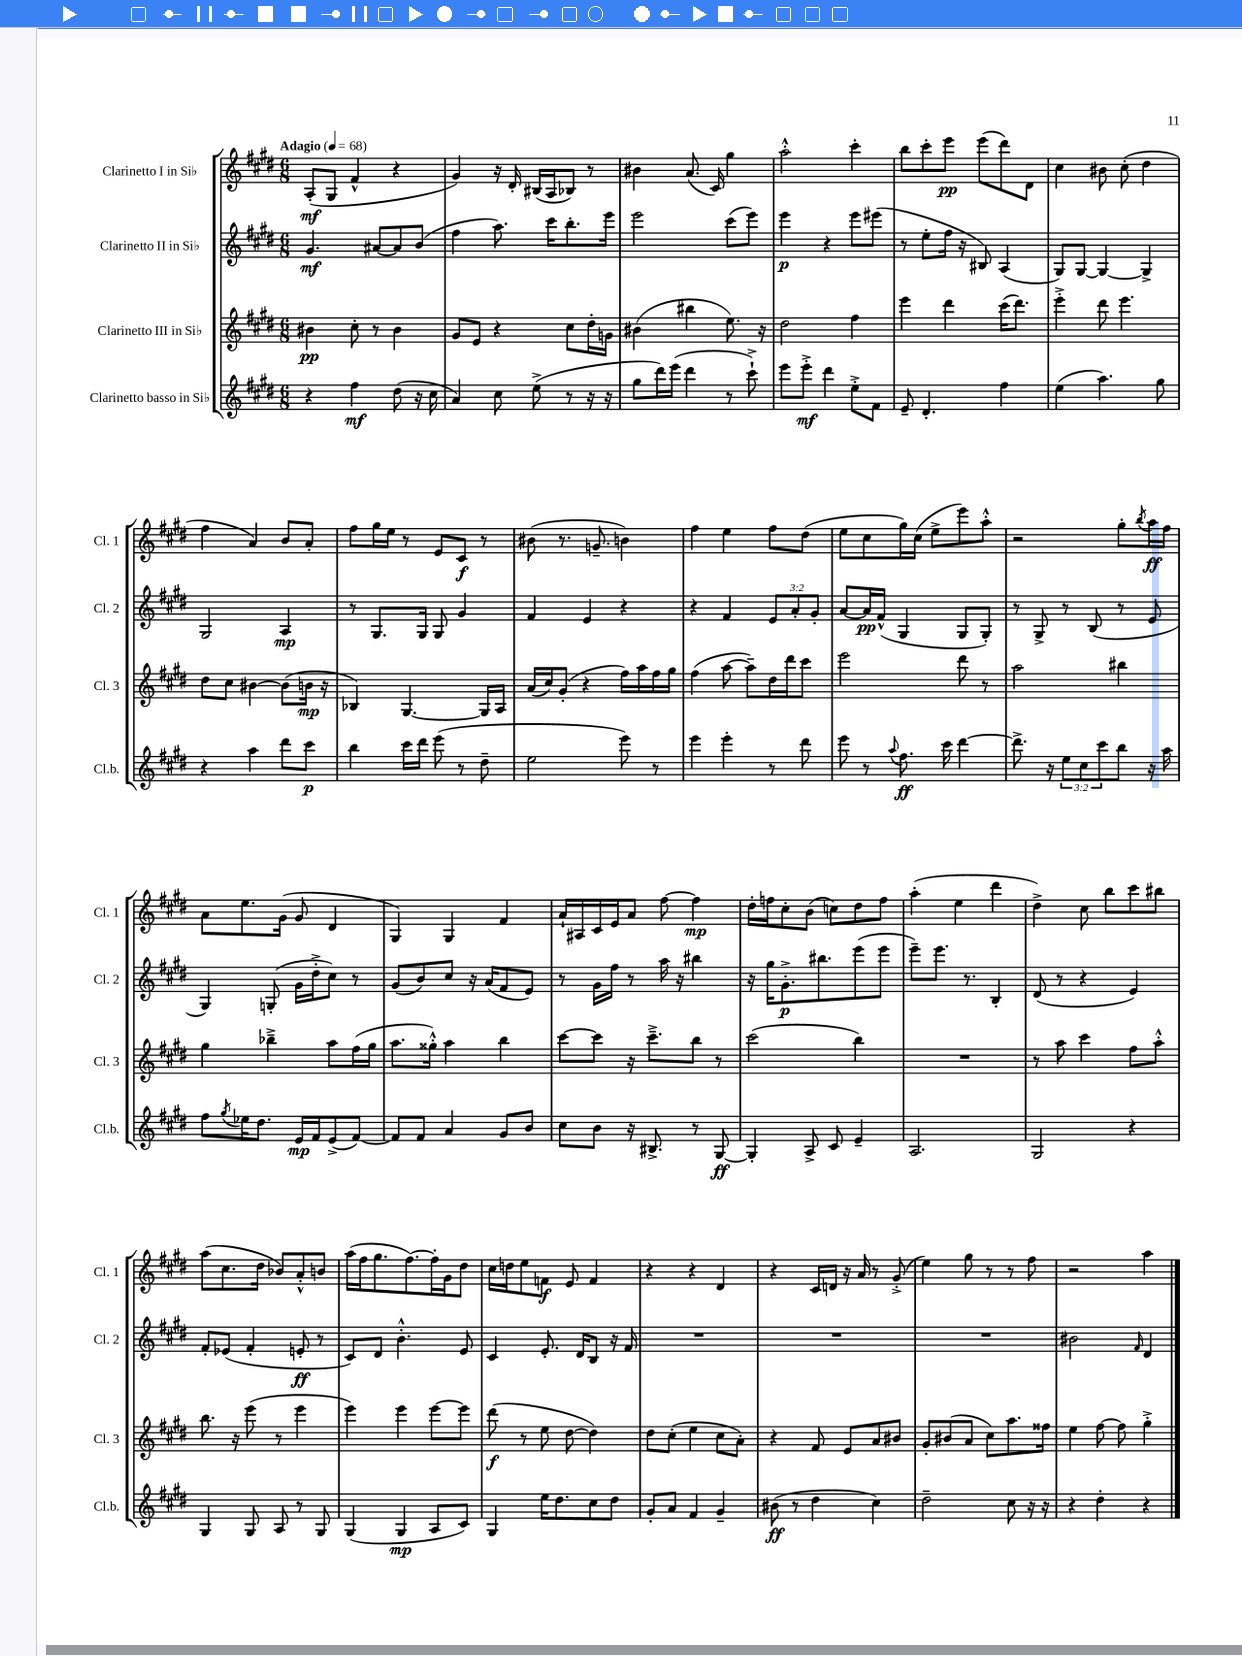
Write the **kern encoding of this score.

**kern	**kern	**kern	**kern
*staff4	*staff3	*staff2	*staff1
*clefG2	*clefG2	*clefG2	*clefG2
*k[f#c#g#d#]	*k[f#c#g#d#]	*k[f#c#g#d#]	*k[f#c#g#d#]
*M6/8	*M6/8	*M6/8	*M6/8
*MM68	*MM68	*MM68	*MM68
4r	4b#\	4.g#/	(8A'/L
.	.	.	8G#/J
4ff#\	8cc#'\	.	4f#^^/
.	8r	[8a#/L	.
(8dd#\	4b#\	8a#/]	4r
16r	.	(8b/J	.
16cc#\	.	.	.
=	=	=	=
4a/)	8g#/L	4ff#\	4g#/)
.	8e/J	.	.
8cc#\	4r	8.aa\)	16r
.	.	.	16d#'/
(8ee^\	.	.	(16B#/LL
.	.	16ccc#\LK	16A/J
8r	8cc#\L	8.bb'\	8B-/J)
16r	16dd#'\L	.	8r
16r	16g\JJ	16eee\Jk	.
=	=	=	=
8gg#\L	(4b#\	2eee\	4b#\
16ddd#\L)	.	.	.
(16eee\JJ	.	.	.
4ddd#\	4bb#\	.	(8.a/
.	.	.	16c#/)
8r	8.ee\)	(8ccc#\L	4gg#\
8ccc#`^\)	.	8eee\J)	.
.	16r	.	.
=	=	=	=
8eee\L	2dd#\	4eee\	2aa'^^\
8eee'^\J	.	.	.
4ddd#\	.	4r	.
8ee'^\L	4ff#\	8eee\L	4ccc#'\
8f#\J	.	(8eee#\J	.
=	=	=	=
8e~/	4eee\	8r	8bb\L
4.d#'/	.	8ee'\L	8ccc#'\
.	4ddd#\	16ff#\Jk	8eee\J
.	.	16r	.
.	.	8B#/)	(8eee\L
4ff#\	(16ccc#\LK	(4A/	8ddd#\)
.	8.ddd#\J)	.	.
.	.	.	8d#\J
=	=	=	=
(4ee\	4eee'^\	8G#/L)	4cc#\
.	.	[8G#/J	.
4.aa\)	8ddd#\	4G#/_	8b#\
.	4.eee\	.	(8cc#'\
.	.	4G#^/]	4dd#\
8gg#\	.	.	.
=	=	=	=
4r	8dd#\L	2G#/	4ff#\
.	8cc#\J	.	.
4aa\	[4b#\	.	4a/)
8ddd#\L	(8b#\]L	4A/	8b/L
8ccc#\J	16b\Jk	.	8a'/J
.	16r	.	.
=	=	=	=
4bb\	4B-/)	8r	8ff#\L
.	.	8.G#/L	16gg#\L
.	.	.	16ee\JJ
16ccc#\LL	[4.G#/	.	8r
16ddd#\JJ	.	16G#/Jk	.
(8eee\	.	8G#/	8e/L
8r	.	4g#/	8c#/J
8dd#~\	16G#/]LL	.	8r
.	16A/JJ	.	.
=	=	=	=
2ee\	(16a/LL	4f#/	(8b#\
.	16cc#/J)	.	.
.	(8g#'/J	.	8.r
.	4r	4e/	.
.	.	.	8.g~/
8eee\)	16ff#\LL)	4r	4b\)
.	16aa\	.	.
8r	16ff#\	.	.
.	16gg#\JJ	.	.
=	=	=	=
4eee\	(4ff#\	4r	4ff#\
4eee'\	[8aa\	4f#/	4ee\
.	8aa~\]L)	.	.
8r	16dd#\L	12e/L	8ff#\L
.	16ddd#\J	.	.
.	.	12a'/	.
8ddd#\	8ccc#\J	.	(8dd#\J
.	.	12g#'/J	.
=	=	=	=
8eee\	2eee\	[8a/L	8ee\L
8r	.	16a/]L	8cc#\
.	.	(16f#^^/JJ	.
8qqaa/	.	.	.
8.ff#\	.	4G#/	16gg#\L)
.	.	.	(16cc#\JJ
.	.	.	8ee^\L
16ccc#\	.	.	.
[4ddd#\	8ddd#\	8G#/L	8eee\)
.	8r	8G#'/J)	8aa'^^\J
=	=	=	=
8.ddd#^\]	2aa\	8r	2r
.	.	8G#^/	.
16r	.	.	.
12ee\L	.	8r	.
12cc#\	.	.	.
.	.	(8B/	.
12ccc#\	.	.	.
8bb\J	4bb#\	8r	8gg#'\L
.	.	.	8qbb/
16r	.	8e/	16aa\L
16aa\	.	.	16ff#\JJ
=	=	=	=
8ff#\L	4gg#\	4G#/)	8a\L
8qgg#/	.	.	.
16ee-\K	.	.	8.ee\
8.dd#\J	.	.	.
.	4bb-~^\	(8G'/	.
.	.	.	(16g#\Jk
16e/LL	.	16g#\LL	8g#/
16f#/J	.	16dd#'^\J	.
(8e^/	8aa\L	8cc#\J)	4d#/
[8f#/J)	(16ff#\L	8r	.
.	16gg#\JJ	.	.
=	=	=	=
8f#/]L	8.aa\L	(8g#/L	4G#/)
8f#/J	.	8b/)	.
.	16gg##'^^\Jk)	.	.
4a/	4aa\	8cc#/J	4G#/
.	.	16r	.
.	.	(16a/LK	.
8g#/L	4bb\	8f#/	4f#/
8b/J	.	8e/J)	.
=	=	=	=
8cc#\L	[8ccc#\L	8r	16a`/LL
.	.	.	16A#/
8b\J	8ccc#\]J	16g#\LL	16c#/
.	.	16ff#\JJ	16e/J
16r	16r	8r	8a/J
8.B#^/	8.ccc#~^\L	.	.
.	.	16aa\	[8ff#\
.	.	16r	.
8r	8bb\J	4bb#\	4ff#\]
[8G#/	8r	.	.
=	=	=	=
4G#'/]	(2ccc#\	16r	16dd#'\LL
.	.	16gg#\LK	16ff\J
.	.	8.g#'^\	8cc#'\
8A^/	.	.	(8b\J
.	.	8.bb#\	.
8c#/	.	.	8cc\L)
4e~/	4bb\)	(8eee\	8dd#\
.	.	8eee\J	8ff\J
=	=	=	=
2.A/	2.r	8eee~\L)	(4aa'\
.	.	8.eee\J	.
.	.	.	4ee\
.	.	8.r	.
.	.	4B'/	4ddd#\
=	=	=	=
2G#/	8r	(8d#/	4dd#^\)
.	8aa\	8r	.
.	4ccc#\	4r	8cc#\
.	.	.	8bb\L
4r	8ff#\L	4e/)	8ccc#\
.	8aa'^^\J	.	8bb#\J
=	=	=	=
4G#/	8.bb\	8f#'/L	(8aa\L
.	.	(8e-/J	8.cc#\
.	16r	.	.
8G#/	(8eee\	4f#'/	.
.	.	.	16dd#\Jk
8A/	8r	.	8b-/L)
8r	4eee\	8e'/	8a'^^/
8G#/	.	8r	8b/J
=	=	=	=
(4G#/	4eee\)	8c#/L)	(16aa\LL
.	.	.	16ff#\J
.	.	8d#/J	8.gg#\
4G#/	4eee\	4.b'^^\	.
.	.	.	[8.ff#\)
8A/L	[8eee\L	.	16ff#'\]L
.	.	.	16g#\J
8c#/J)	8eee\]J	8e/	8dd#\J
=	=	=	=
4G#/	(8ddd#\	4c#/	16cc#\LL
.	.	.	16dd\J
.	8r	.	8ee\
16ee\LK	8ee\	8.e'/	8f\J
8.dd#\	.	.	.
.	[8dd#\	.	8e/
.	.	16d#/LK	.
8cc#\	4dd#\])	8B/J	4f/
8dd#\J	.	16r	.
.	.	16f#/	.
=	=	=	=
8g#'/L	8dd#\L	2.r	4r
8a/J	(8cc#'\J	.	.
4f#/	4ee\	.	4r
4g#~/	8cc#\L	.	4d#/
.	8a'\J)	.	.
=	=	=	=
(8b#\	4r	2.r	4r
8r	.	.	.
4dd#\	8f#/	.	16c#/LL
.	.	.	16d/JJ
.	8e/L	.	16r
.	.	.	16a/
4cc#\)	8a/	.	8r
.	8b#/J	.	(8g#'^/
=	=	=	=
2dd#~\	8g#'/L	2.r	4ee\)
.	(8b#/	.	.
.	8a/J	.	8gg#\
.	8cc#\L)	.	8r
8cc#\	8.aa\	.	8r
16r	.	.	8ff#\
16r	16ff##\Jk	.	.
=	=	=	=
4r	4ee\	2b#\	2r
4dd#'\	[8ff#\	.	.
.	8ff#\]	.	.
.	.	16qqf#/	.
4r	4gg#'^\	4d#/	4aa\
==	==	==	==
*-	*-	*-	*-
